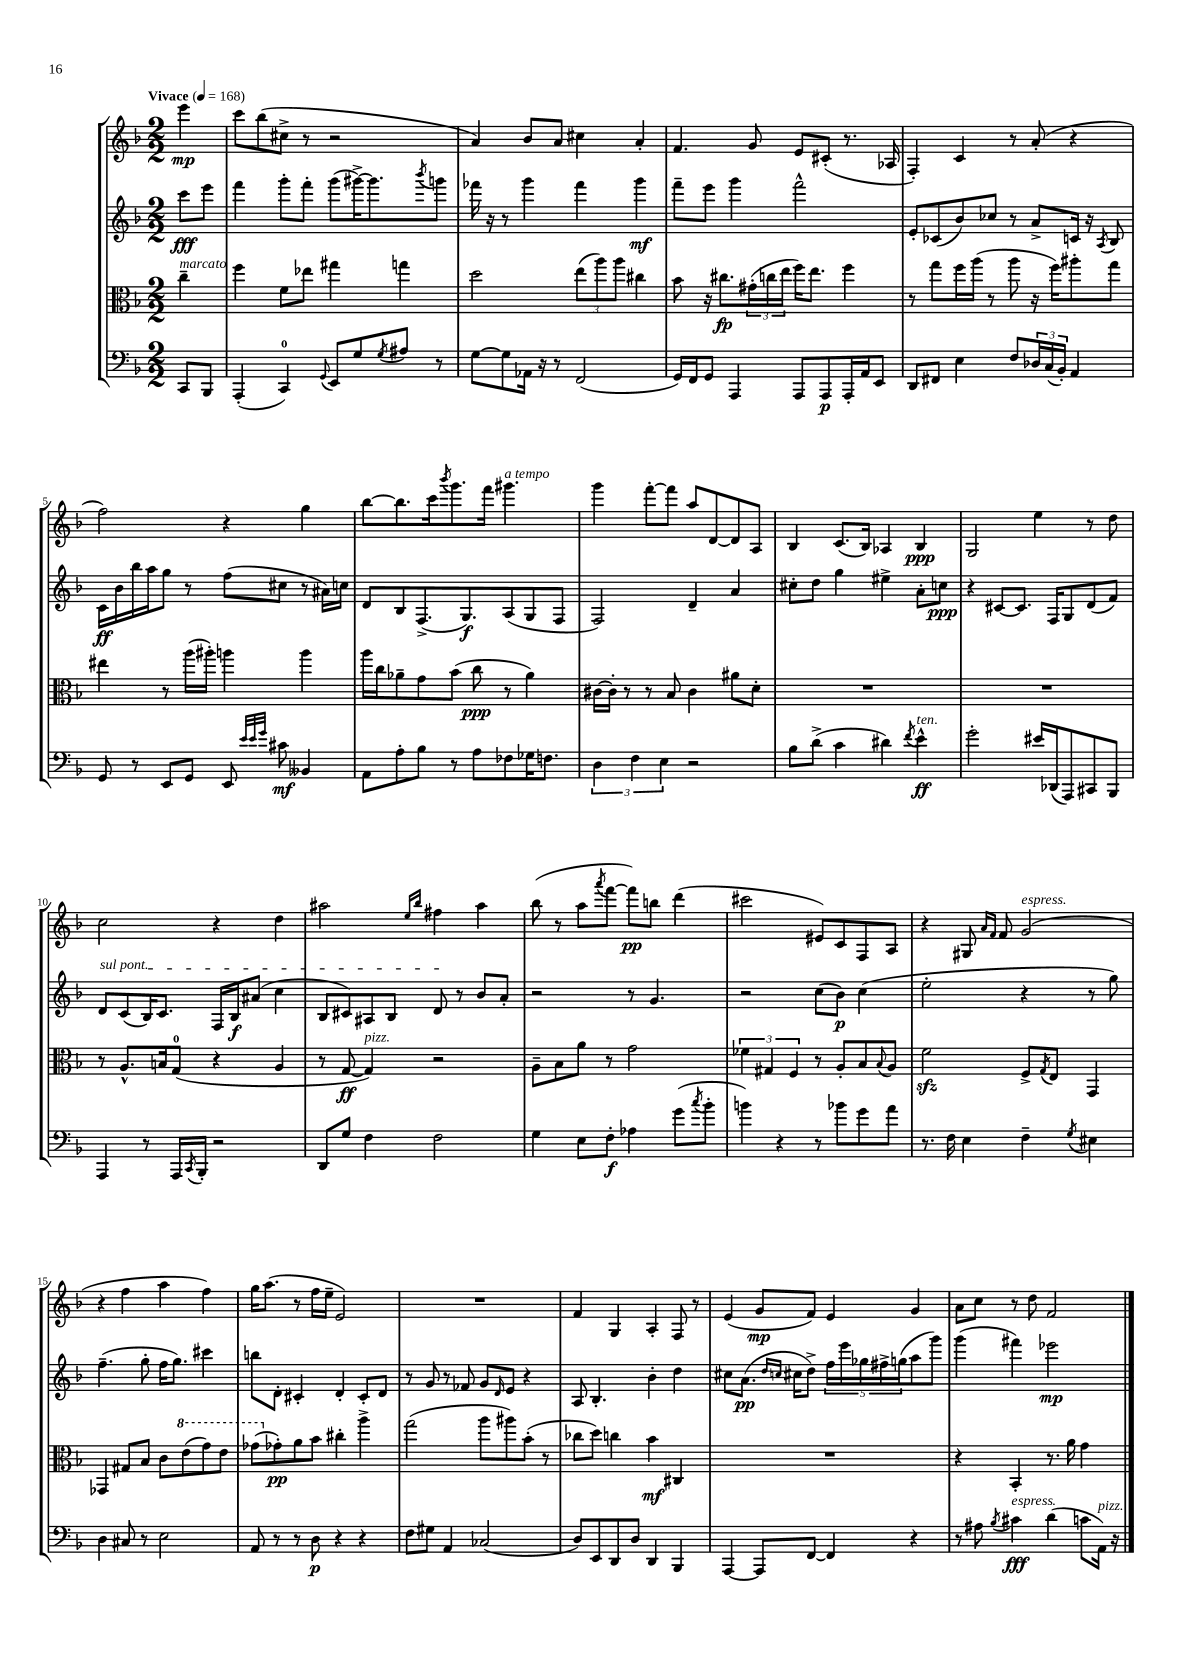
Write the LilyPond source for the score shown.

<<
\new StaffGroup <<
\new Staff = "s0" {
    \clef treble \key f \major \numericTimeSignature \time 2/2 \partial 4 \tempo "Vivace" 4 = 168
    e'''4\mp |
    c'''8 bes''8( cis''8-> r8 r2 |
    a'4) bes'8 a'8 cis''4 a'4-. |
    f'4. g'8 e'8 cis'8-.( r8. aes16 |
    f4-.) c'4 r8 a'8-.( r4 |
    f''2) r4 g''4 |
    bes''8~ bes''8. c'''16 \acciaccatura { bes'''8 } g'''8. f'''16 gis'''4.^\markup { \italic "a tempo" } |
    g'''4 f'''8~-. f'''8 a''8 d'8~ d'8 a8 |
    bes4 c'8.( bes16) aes4 bes4\ppp |
    g2 e''4 r8 d''8 |
    c''2 r4 d''4 |
    ais''2 \grace { e''16 bes''16 } fis''4 ais''4 |
    bes''8( r8 a''8 \acciaccatura { a'''8 } f'''8~ f'''8\pp) b''8 d'''4( |
    cis'''2 eis'8) c'8 f8 a8 |
    r4 gis8 \grace { a'16 f'16 } f'8 g'2^\markup { \italic "espress." }( |
    r4 f''4 a''4 f''4) |
    g''16 a''8.( r8 f''16 e''16-- e'2) |
    R1 |
    f'4 g4 a4-. f8 r8 |
    e'4( g'8\mp f'8) e'4 g'4 |
    a'8 c''8 r8 d''8 f'2 \bar "|." |
}
\new Staff = "s1" {
    \clef treble \key f \major \numericTimeSignature \time 2/2 \partial 4
    c'''8\fff e'''8 |
    f'''4 g'''8-. f'''8-. g'''8( gis'''16~->) gis'''8. \acciaccatura { bes'''8 } g'''8 |
    fes'''16 r16 r8 g'''4 fes'''4 g'''4\mf |
    f'''8-- e'''8 g'''4 f'''2-^ |
    e'8-. ces'8( bes'8) ces''8 r8 a'8-> c'16 r16 \acciaccatura { a8 } bes8 |
    c'16\ff bes'16 bes''16 a''16 g''8 r8 f''8( cis''8 r8 ais'16) c''16 |
    d'8 bes8 f8.->( g8.\f) a8( g8 f8 |
    f2) d'4-- a'4 |
    cis''8-. d''8 g''4 eis''4-> a'8-. c''8\ppp |
    r4 cis'8~ cis'8. f16 g8 d'8( f'8) |
    \once \override TextSpanner.bound-details.left.text = \markup { \italic "sul pont." } d'8\startTextSpan c'8( bes16) c'8. f16 bes16\f ais'8( c''4 |
    bes8 cis'8) ais8 bes8 d'8\stopTextSpan r8 bes'8 a'8-. |
    r2 r8 g'4. |
    r2 c''8( bes'8\p) c''4( |
    e''2-. r4 r8 g''8) |
    f''4.--( g''8-. f''16 g''8.) cis'''4 |
    b''8 d'8-. cis'4-. d'4-. cis'8-. d'8 |
    r8 g'8 r8 fes'8 g'8 \grace { d'16 } e'8 r4 |
    a8 bes4.-. bes'4-. d''4 |
    cis''8 a'8.\pp( \grace { d''16 c''16 } cis''16 d''8->) \tuplet 5/4 { f''16 e'''16 ges''16 fis''16-> g''16( } a''8 g'''8) |
    g'''4( fis'''4) ees'''2\mp \bar "|." |
}
\new Staff = "s2" {
    \clef alto \key f \major \numericTimeSignature \time 2/2 \partial 4
    c''4--^\markup { \italic "marcato" } |
    f''4 f'8 ees''8 gis''4 g''4 |
    d''2 \tuplet 3/2 { e''8( a''8) a''8 } cis''4 |
    bes'8 r16 cis''8.\fp \tuplet 3/2 { gis'16-.( c''16 e''16 } f''16) e''8. f''4 |
    r8 g''8 f''16 a''16( r8 a''8 r16 f''16) ais''8-. g''8 |
    eis''4 r8 a''16( ais''16-.) a''4 a''4 |
    a''16 c''16 aes'8-- g'8 bes'8( c''8\ppp r8 aes'4) |
    cis'16~ cis'16-. r8 r8 bes8 cis'4 ais'8 d'8-. |
    R1 |
    R1 |
    r8 a8.-^ b16 g8-0( r4 a4 |
    r8 g8~\ff g4^\markup { \italic "pizz." }) r2 |
    a8-- bes8 a'8 r8 g'2 |
    \tuplet 3/2 { fes'4 gis4 f4 } r8 a8-. bes8 \appoggiatura { bes8 } a8 |
    f'2\sfz f8-> \acciaccatura { g8 } e8 g,4 |
    ges,4 gis8 bes8 c'8 \ottava #1 e''8( g''8) e''8 |
    ges''8( \ottava #0 ges'8-.\pp) a'8 bes'8 cis''4-. a''4-> |
    g''2( a''8 ais''8) bes'8-.( r8 |
    ces''8 d''8) c''4 bes'4\mf cis4 |
    R1 |
    r4 bes,4-. r8. a'16 g'4 \bar "|." |
}
\new Staff = "s3" {
    \clef bass \key f \major \numericTimeSignature \time 2/2 \partial 4
    c,8 bes,,8 |
    a,,4-.( c,4-0) \appoggiatura { g,8 } e,8 g8 \acciaccatura { g8 } ais8 r8 |
    g8~ g8 aes,16 r16 r8 f,2( |
    g,16) f,16 g,8 a,,4 a,,8 a,,8\p a,,16-. a,16 e,8 |
    d,8 fis,8 e4 f8 \tuplet 3/2 { des16 c16( bes,16-.) } a,4 |
    g,8 r8 e,8 g,8 e,8 \grace { e'32 e'32 g'32 } cis'8\mf beses,4 |
    a,8 a8-. bes8 r8 a8 fes8 ges16 f8. |
    \tuplet 3/2 { d4 f4 e4 } r2 |
    bes8 d'8->( c'4 dis'4) \acciaccatura { f'8 } e'4-^\ff^\markup { \italic "ten." } |
    g'2-. eis'16 des,16( a,,8) cis,8 bes,,8 |
    a,,4 r8 a,,16 \acciaccatura { c,8 } bes,,16-. r2 |
    d,8 g8 f4 f2 |
    g4 e8 f8-.\f aes4 g'8( \acciaccatura { c''8 } bes'8-. |
    b'4) r4 r8 bes'8 g'8 a'8 |
    r8. f16 e4 f4-- \acciaccatura { g8 } eis4 |
    d4 cis8 r8 e2 |
    a,8 r8 r8 d8\p r4 r4 |
    f8 gis8 a,4 ces2( |
    d8) e,8 d,8 d8 d,4 bes,,4 |
    a,,4~ a,,8 f,8~ f,4 r4 |
    r8 ais8 \acciaccatura { bes8 } cis'4\fff^\markup { \italic "espress." } d'4( c'8 a,16^\markup { \italic "pizz." }) r16 \bar "|." |
}
>>
>>
